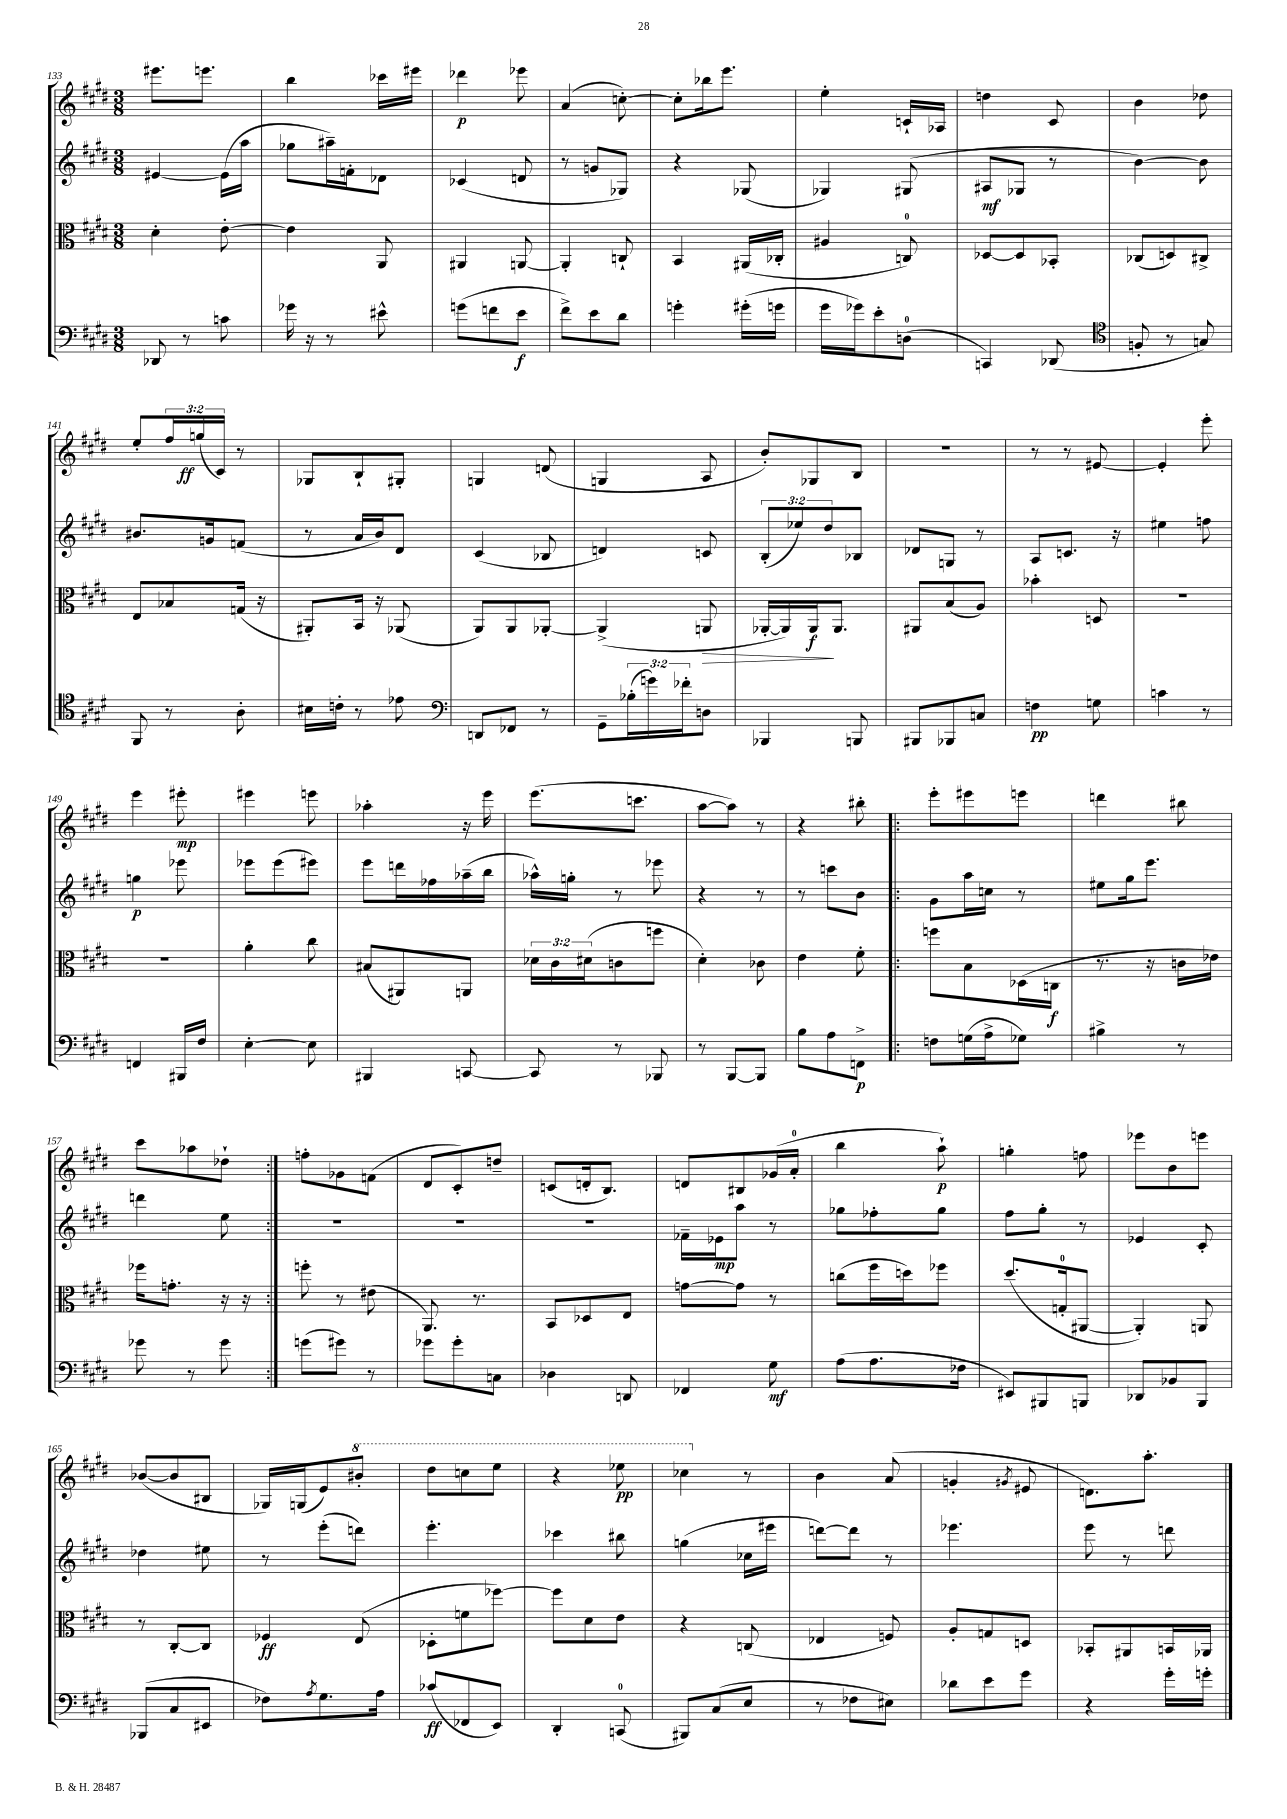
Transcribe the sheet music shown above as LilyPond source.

<<
\new StaffGroup <<
\new Staff = "s0" {
    \clef treble \key e \major \numericTimeSignature \time 3/8 \override Staff.TupletNumber.text = #tuplet-number::calc-fraction-text
    eis'''8. e'''8. |
    b''4 ces'''16 eis'''16 |
    des'''4\p ees'''8 |
    a'4( c''8~-.) |
    c''8-. bes''16 e'''8. |
    e''4-. c'16-! aes16 |
    d''4 cis'8 |
    b'4 des''8 |
    e''8-. \tuplet 3/2 { fis''16 g''16\ff( cis'16) } r8 |
    ges8 b8-! gis8-. |
    g4 d'8( |
    g4 a8 |
    b'8-.) ges8 b8 |
    R4. |
    r8 r8 eis'8~ |
    eis'4-. e'''8-. |
    e'''4 eis'''8-.\mp |
    eis'''4 e'''8 |
    aes''4-. r16 e'''16 |
    e'''8.( c'''8. |
    a''8~ a''8) r8 |
    r4 bis''8-. |
    \repeat volta 2 { e'''8-. eis'''8 e'''8 |
    d'''4 bis''8 |
    cis'''8 aes''8 des''8-! | }
    f''8-. ges'8 f'8( |
    dis'8 cis'8-.) d''8-- |
    c'8( d'16-. b8.) |
    d'8 bis8 ges'16( a'16-0-. |
    b''4 a''8-!\p) |
    g''4-. f''8 |
    ees'''8 b'8 e'''8 |
    bes'8~( bes'8 bis8 |
    ges16) g16( e'8) \ottava #1 bis''8-. |
    dis'''8 c'''8 e'''8 |
    r4 ees'''8\pp |
    ces'''4 \ottava #0 r8 |
    b'4 a'8( |
    g'4-. \acciaccatura { gis'8 } eis'8 |
    d'8.) a''8.-. \bar "|." |
}
\new Staff = "s1" {
    \clef treble \key e \major \numericTimeSignature \time 3/8 \override Staff.TupletNumber.text = #tuplet-number::calc-fraction-text
    eis'4~ eis'16( a''16 |
    ges''8 ais''16--) f'16-. des'8 |
    ces'4( d'8 |
    r8 g'8 ges8) |
    r4 ges8( |
    ges4) gis8( |
    ais8\mf ges8 r8 |
    b'4~) b'8 |
    bis'8. g'16 f'8( |
    r8 a'16 b'16) dis'8 |
    cis'4( bes8 |
    d'4) c'8 |
    \tuplet 3/2 { b8-.( ees''8) dis''8 } bes8 |
    des'8 g8 r8 |
    a8 c'8. r16 |
    eis''4 f''8 |
    g''4\p ees'''8 |
    ees'''8 ees'''8( eis'''8) |
    e'''8 d'''16 fes''16 aes''16--( b''16 |
    aes''16-^) g''16-. r8 ees'''8 |
    r4 r8 |
    r8 c'''8 b'8 |
    \repeat volta 2 { gis'8 a''16 c''16 r8 |
    eis''8 gis''16 e'''8. |
    d'''4 e''8 | }
    R4. |
    R4. |
    R4. |
    fes'16-- ees'16\mp a''8 r8 |
    ges''8 fes''8-. ges''8 |
    fis''8 gis''8-. r8 |
    ees'4 cis'8-. |
    des''4 eis''8 |
    r8 e'''8-.( d'''8) |
    e'''4.-. |
    ces'''4 bis''8 |
    g''4( ces''16 eis'''16 |
    d'''8~) d'''8 r8 |
    ees'''4. |
    e'''8 r8 d'''8 \bar "|." |
}
\new Staff = "s2" {
    \clef alto \key e \major \numericTimeSignature \time 3/8 \override Staff.TupletNumber.text = #tuplet-number::calc-fraction-text
    dis'4-. e'8~-. |
    e'4 a,8 |
    ais,4 a,8~ |
    a,4-. c8-! |
    b,4 ais,16( ces16-. |
    ais4 c8-0) |
    des8~ des8 bes,8-. |
    ces8( d8) cis8-> |
    e8 bes8 g16( r16 |
    ais,8-.) b,16 r16 aes,8( |
    a,8) a,8 aes,8~-. |
    aes,4->( a,8\> |
    aes,16~-. aes,16) aes,16\f\! aes,8. |
    ais,8 b8( a8) |
    bes'4-. d8 |
    R4. |
    R4. |
    a'4-. cis''8 |
    bis8( ais,8) a,8 |
    \tuplet 3/2 { des'16 cis'16 dis'16( } c'8 f''8 |
    dis'4-.) ces'8 |
    e'4 fis'8-. |
    \repeat volta 2 { f''8 b8 des16( c16\f |
    r8. r16 c'16 ees'16) |
    fes''16 g'8.-. r16 r16 | }
    f''8-. r8 eis'8( |
    a,8.) r8. |
    b,8 des8 e8 |
    g'8~ g'8 r8 |
    c''8( fis''16 d''16) fes''8 |
    dis''8.( g16-0-. ais,8~ |
    ais,4-.) a,8 |
    r8 cis8~-. cis8 |
    fes4\ff e8( |
    des8-. f'8 fes''8~) |
    fes''8 dis'8 e'8 |
    r4 c8( |
    ees4 f8) |
    a8-. g8 d8 |
    bes,8-. ais,8 b,16 aes,16 \bar "|." |
}
\new Staff = "s3" {
    \clef bass \key e \major \numericTimeSignature \time 3/8 \override Staff.TupletNumber.text = #tuplet-number::calc-fraction-text
    des,8 r8 c'8 |
    ges'16 r16 r8 eis'8-^ |
    g'8( f'8 e'8\f |
    fis'8->) e'8 dis'8 |
    g'4-. gis'16-.( g'16 |
    gis'16 ges'16) e'8-. d8-0( |
    c,4) des,8( |
    \clef tenor f8-. r8 g8) |
    fis,8 r8 a8-. |
    bis16 c'16-. r8 ees'8 |
    \clef bass d,8 fes,8 r8 |
    gis,8-- \tuplet 3/2 { bes16-.( g'16) fes'16-. } d8 |
    bes,,4 b,,8 |
    bis,,8 bes,,8 c8 |
    f4\pp g8 |
    c'4 r8 |
    f,4 bis,,16 fis16 |
    e4~-. e8 |
    bis,,4 c,8~ |
    c,8 r8 bes,,8 |
    r8 b,,8~ b,,8 |
    b8 a8 f,8->\p |
    \repeat volta 2 { f8 g16( a16-> ges8) |
    bis4-> r8 |
    ges'8 r8 ges'8 | }
    g'8( gis'8) r8 |
    ges'8 ges'8-. c8 |
    des4 d,8 |
    fes,4 gis8\mf |
    a8( a8. fes16 |
    eis,8) bis,,8 b,,8 |
    des,8 bes,8 b,,8 |
    bes,,8( cis8 eis,8 |
    fes8) \acciaccatura { a8 } gis8. a16 |
    ces'8\ff( fes,8 e,8) |
    dis,4-. c,8-0( |
    bis,,8) cis8( e8 |
    r8 fes8 eis8) |
    des'8 e'8 gis'8 |
    r4 gis'16-. g'16-. \bar "|." |
}
>>
>>
\layout { \context { \Score currentBarNumber = #133 } }
